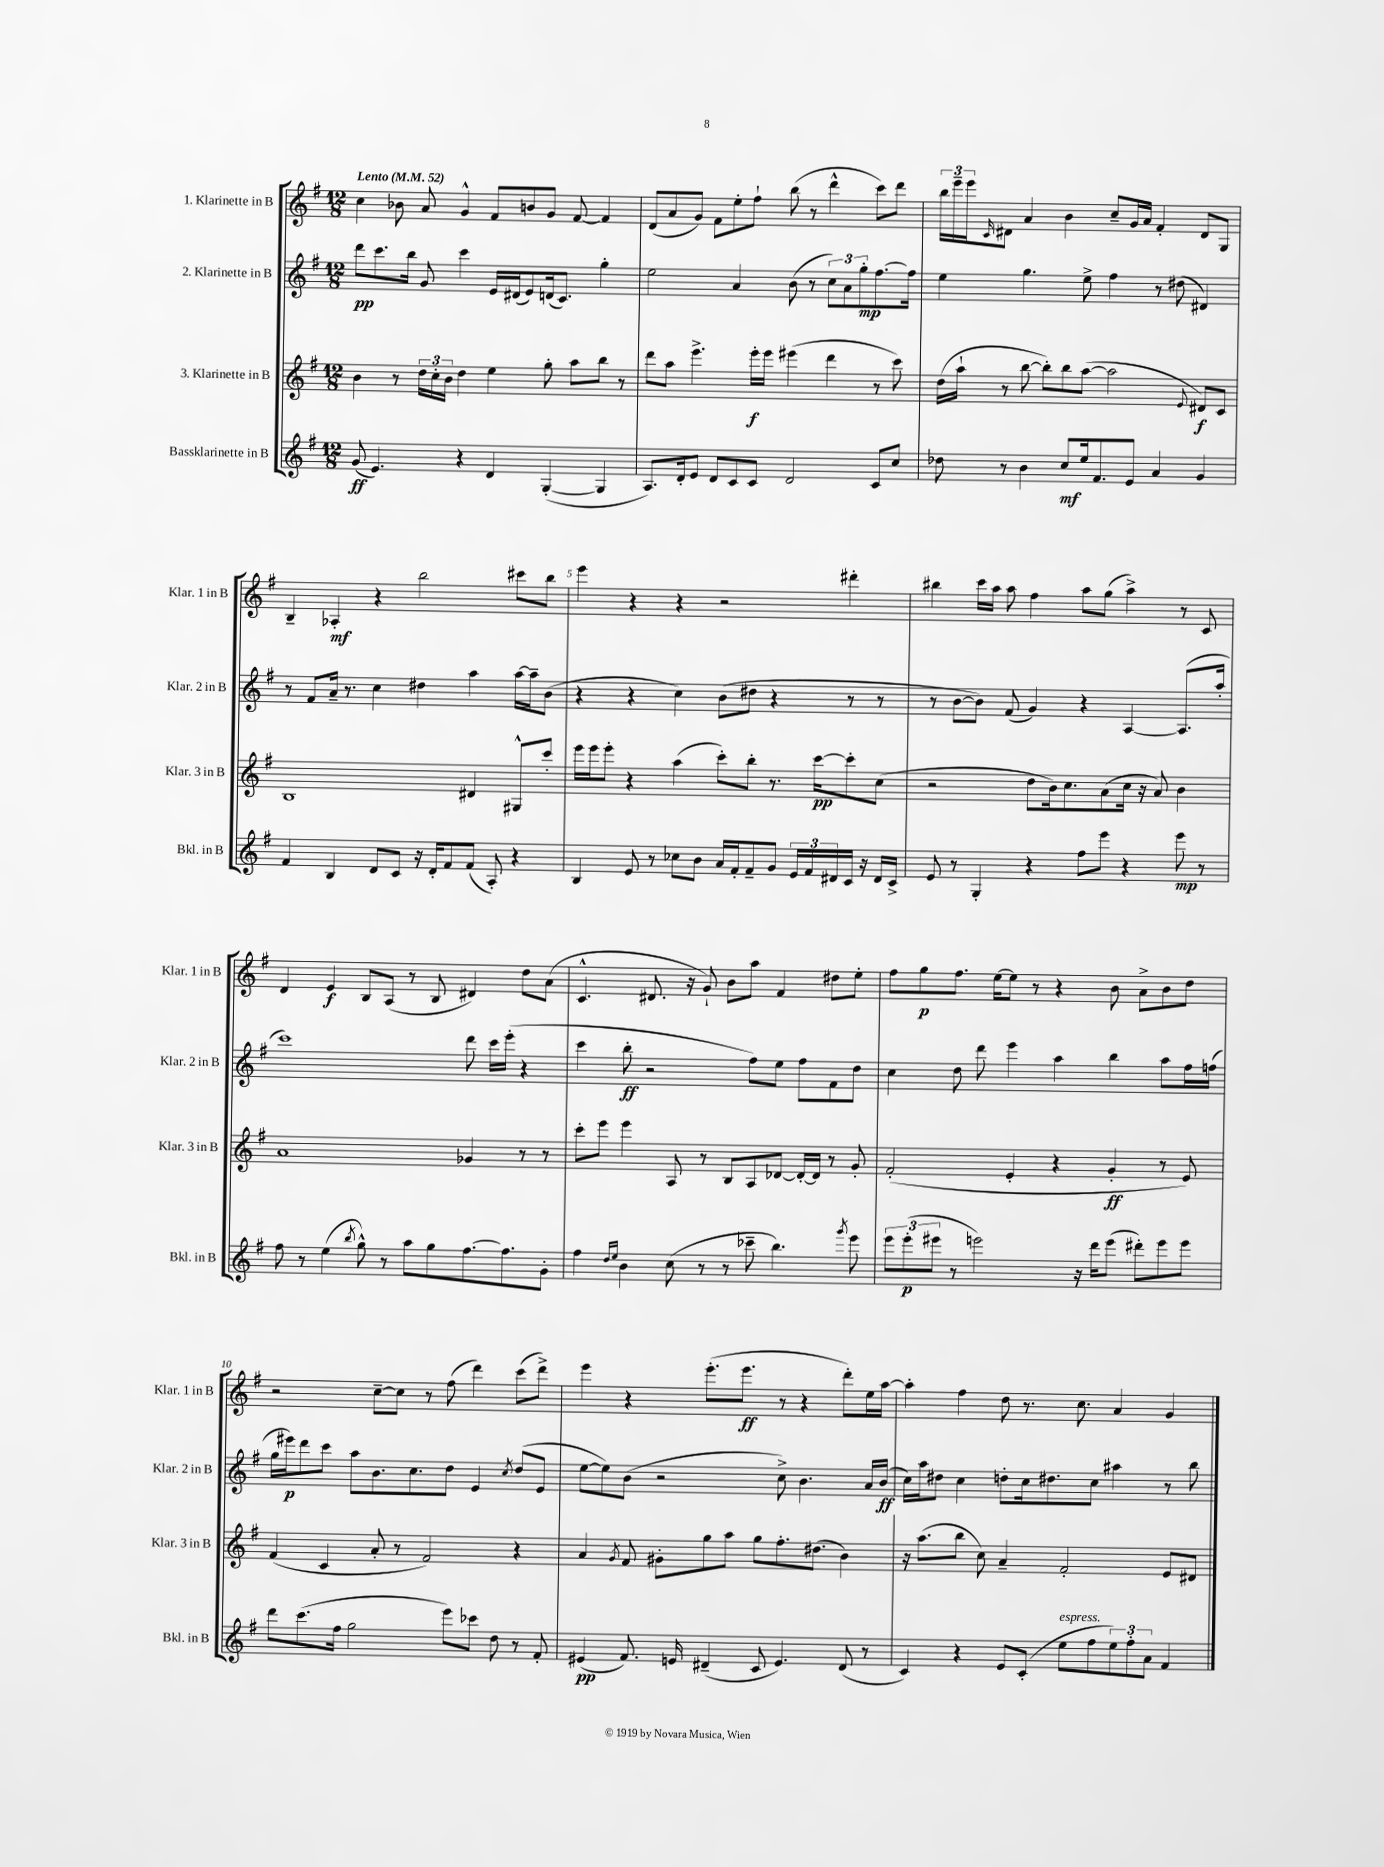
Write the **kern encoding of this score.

**kern	**kern	**kern	**kern
*staff4	*staff3	*staff2	*staff1
*clefG2	*clefG2	*clefG2	*clefG2
*k[f#]	*k[f#]	*k[f#]	*k[f#]
*M12/8	*M12/8	*M12/8	*M12/8
*MM52	*MM52	*MM52	*MM52
(8g/	4b\	8ddd\L	4cc\
4.e/)	.	8.ccc\	.
.	8r	.	8b-\
.	.	16bb\Jk	.
.	24dd\LL	8g/	8a/
.	24cc'\	.	.
.	24b\JJ	.	.
4r	4dd\	4ccc\	4g^^/
4d/	4ee\	16e/LL	8f#/L
.	.	(16d#/J	.
.	.	8e/)	8b/
([4G'/	8gg'\	(16d/k	8g/J
.	.	8.c/J)	.
.	8aa\L	.	[8f#/
4G/]	8bb\J	4gg'\	4f#/]
.	8r	.	.
=	=	=	=
8.A/L)	8ddd\L	2ee\	(8d/L
.	8aa\J	.	8a/
16d'/k	.	.	.
8e/J	4.eee^\	.	8g/J)
8d/L	.	.	8f#\L
8c/	.	4a/	8ee'\
8c/J	16eee'\LL	.	8ff#`\J
.	16eee\JJ	.	.
2d/	(4eee#\	(8b\	(8bb\
.	.	8r	8r
.	4ddd\	12cc\L)	4ddd^^\
.	.	12a\	.
.	.	12gg'\	.
8c/L	8r	[8.ff#\	8ccc\L)
8cc/J	8ccc\)	.	8ddd\J
.	.	16ff#\]Jk	.
=	=	=	=
8dd-\	(16dd\LL	4ee\	24bb\LL
.	.	.	24eee~\
.	16aa`\JJ	.	.
.	.	.	24eee\J
.	.	.	16qqc/
8r	8r	.	8d#\J
4b\	[8bb\	4.gg\	4a/
.	8bb'\]L)	.	.
8cc/L	8bb\	.	4b\
16ee/k	([8aa\J	8ee^\	.
8.f#/	.	.	.
.	2aa\]	4ff#\	8cc~/L
8e/J	.	.	16g/L
.	.	.	16a/JJ
4a/	.	8r	4f#'/
.	.	(8dd#\	.
.	8qqe/	.	.
4g/	8d#/L)	4d#/)	8d#/L
.	8c/J	.	8G/J
=	=	=	=
4f#/	1B	8r	4B~/
.	.	8f#/L	.
4B/	.	16a~/Jk	4A-'/
.	.	8.r	.
8d/L	.	4cc\	4r
8c/J	.	.	.
16r	.	4dd#\	2bb\
16d'/LK	.	.	.
8f#/	.	.	.
(8f#/J	4d#/	4aa\	.
8A'/)	.	.	.
4r	8G#^^/L	[16aa\LL	8ccc#\L
.	.	16aa~\]J	.
.	8ccc'/J	(8b\J	8bb\J
=	=	=	=
4B/	16eee\LL	4r	4eee\
.	16eee\J	.	.
.	8eee'\J	.	.
8e/	4r	4r	4r
8r	.	.	.
8cc-\L	(4aa\	4cc\)	4r
8b\J	.	.	.
16a/LL	8ccc'\L)	(8b\L	2r
16f#'/J	.	.	.
8f#~/	8bb'\J	8dd#\J	.
8g/J	8.r	4r	.
24e/LL	.	.	.
24f#/	.	.	.
.	[16ccc\LK	.	.
24d#/	.	.	.
16c/JJ	8ccc'\]	8r	4ddd#'\
16r	.	.	.
16d#/LL	(8cc\J	8r	.
16c^/JJ	.	.	.
=	=	=	=
8e/	2r	8r	4bb#\
8r	.	[8b\L	.
4G'/	.	8b\]J)	16ccc\LL
.	.	.	16aa\JJ
.	.	(8f#/	8aa\
4r	8dd\L	4g/)	4ff#\
.	16b\k)	.	.
.	8.cc\	.	.
8ff#\L	.	4r	8aa\L
8eee\J	(8a\	.	(8gg\J
4r	16cc\Jk	[4A/	4aa^\)
.	16r	.	.
.	8a/)	.	.
8eee\	4b\	(8.A/]L	8r
8r	.	.	8c/
.	.	16aa'/Jk	.
=	=	=	=
8ff#\	1a	1ccc)	4d/
8r	.	.	.
(4ee\	.	.	4e/
8qbb/	.	.	.
8gg^^\)	.	.	8B/L
8r	.	.	(8A/J
8aa\L	.	.	8r
8gg\	.	.	8B/
[8.ff#\	4g-/	8ddd\	4d#/)
.	.	16ccc\LL	.
8.ff#\]	.	(16eee'\JJ	.
.	8r	4r	8dd\L
8g'\J	8r	.	(8a\J
=	=	=	=
4ff#\	8ccc'\L	4ccc\	4.c^^/
.	8eee\J	.	.
16qqdd/LL	.	.	.
16qqee/JJ	.	.	.
4b\	4eee\	8bb'\	.
.	.	2r	8.d#/
(8cc\	8A/	.	.
.	.	.	16r
8r	8r	.	8g`/)
8r	8B/L	.	8b\L
8ccc-~\	8A/	8ff#\L)	8aa\J
4.bb\)	[8d-/J	8ee\J	4f#/
.	16d-'/_LL	8ff#\L	.
.	16d-/]JJ	.	.
.	8r	8f#\	8dd#\L
8qggg/	.	.	.
8eee\	8g'/	8dd\J	8ee'\J
=	=	=	=
12eee\L	(2f#'/	4cc\	8ff#\L
(12eee'\	.	.	.
.	.	.	8gg\
12eee#\J	.	.	.
8r	.	8dd\	8.ff#\J
2eee\)	.	8ddd\	.
.	.	.	[16ee\LK
.	4e'/	4eee\	8ee\]J
.	.	.	8r
.	4r	4aa\	4r
16r	.	.	.
16ddd\LK	.	.	.
(8eee\J	4g'/	4bb\	8b\
8ddd#'\L)	.	.	8a^\L
8eee\	8r	8aa\L	8b\
8eee\J	8e/)	16ff#\L	8dd\J
.	.	(16ff\JJ	.
=	=	=	=
8ddd\L	(4f#/	16gg\LL	2r
.	.	16eee#\J)	.
(8.ccc\	.	8ddd\	.
.	4c/	8ccc\J	.
16ff#\Jk	.	.	.
2gg\	.	8aa\L	.
.	8a'/	8.b\	[8cc~\L
.	8r	.	8cc\]J
.	.	8.cc\	.
.	2f#/)	.	8r
8eee\L)	.	8dd\J	(8ff#\
8ccc-\J	.	4e/	4ddd\)
8dd\	.	.	.
.	.	8qcc/	.
8r	4r	(8dd/L	(8ccc\L
8f#'/	.	8e/J	8ddd^\J)
=	=	=	=
(4e#/	4a/	[8ee\L	4eee\
.	.	8ee\])	.
.	8qg/	.	.
8.f#/)	8f#/	(8b\J	4r
.	8g#'\L	2r	.
16e/	.	.	.
(4d#~/	8gg\	.	(8.eee'\L
.	8aa\J	.	.
.	.	.	8.eee\J
8c/	8gg\L	.	.
4.e/)	8.ff#'\	8cc^\)	8r
.	.	4.b\	4r
.	(8.dd#\J	.	.
(8d#/	4b\)	.	8ddd'\L)
8r	.	16a/LL	16ee\L
.	.	(16b/JJ	[16aa\JJ
=	=	=	=
4c/)	16r	16cc\LL)	4aa'\]
.	(8.aa\L	16aa\J	.
.	.	8dd#\J	.
4r	8bb\J	4cc\	4ff#\
.	8cc\)	.	.
8e/L	4a~/	8dd'\L	8dd\
(8c'/J	.	16cc\k	8.r
.	.	8.dd#\	.
8ee\L	2f#'/	.	.
.	.	.	8.cc\
8ff#\	.	8cc\J	.
12ee\)	.	4aa#\	4a/
12ff#'\	.	.	.
12a\J	.	.	.
4f#/	8e/L	8r	4g/
.	8d#/J	8bb\	.
==	==	==	==
*-	*-	*-	*-
